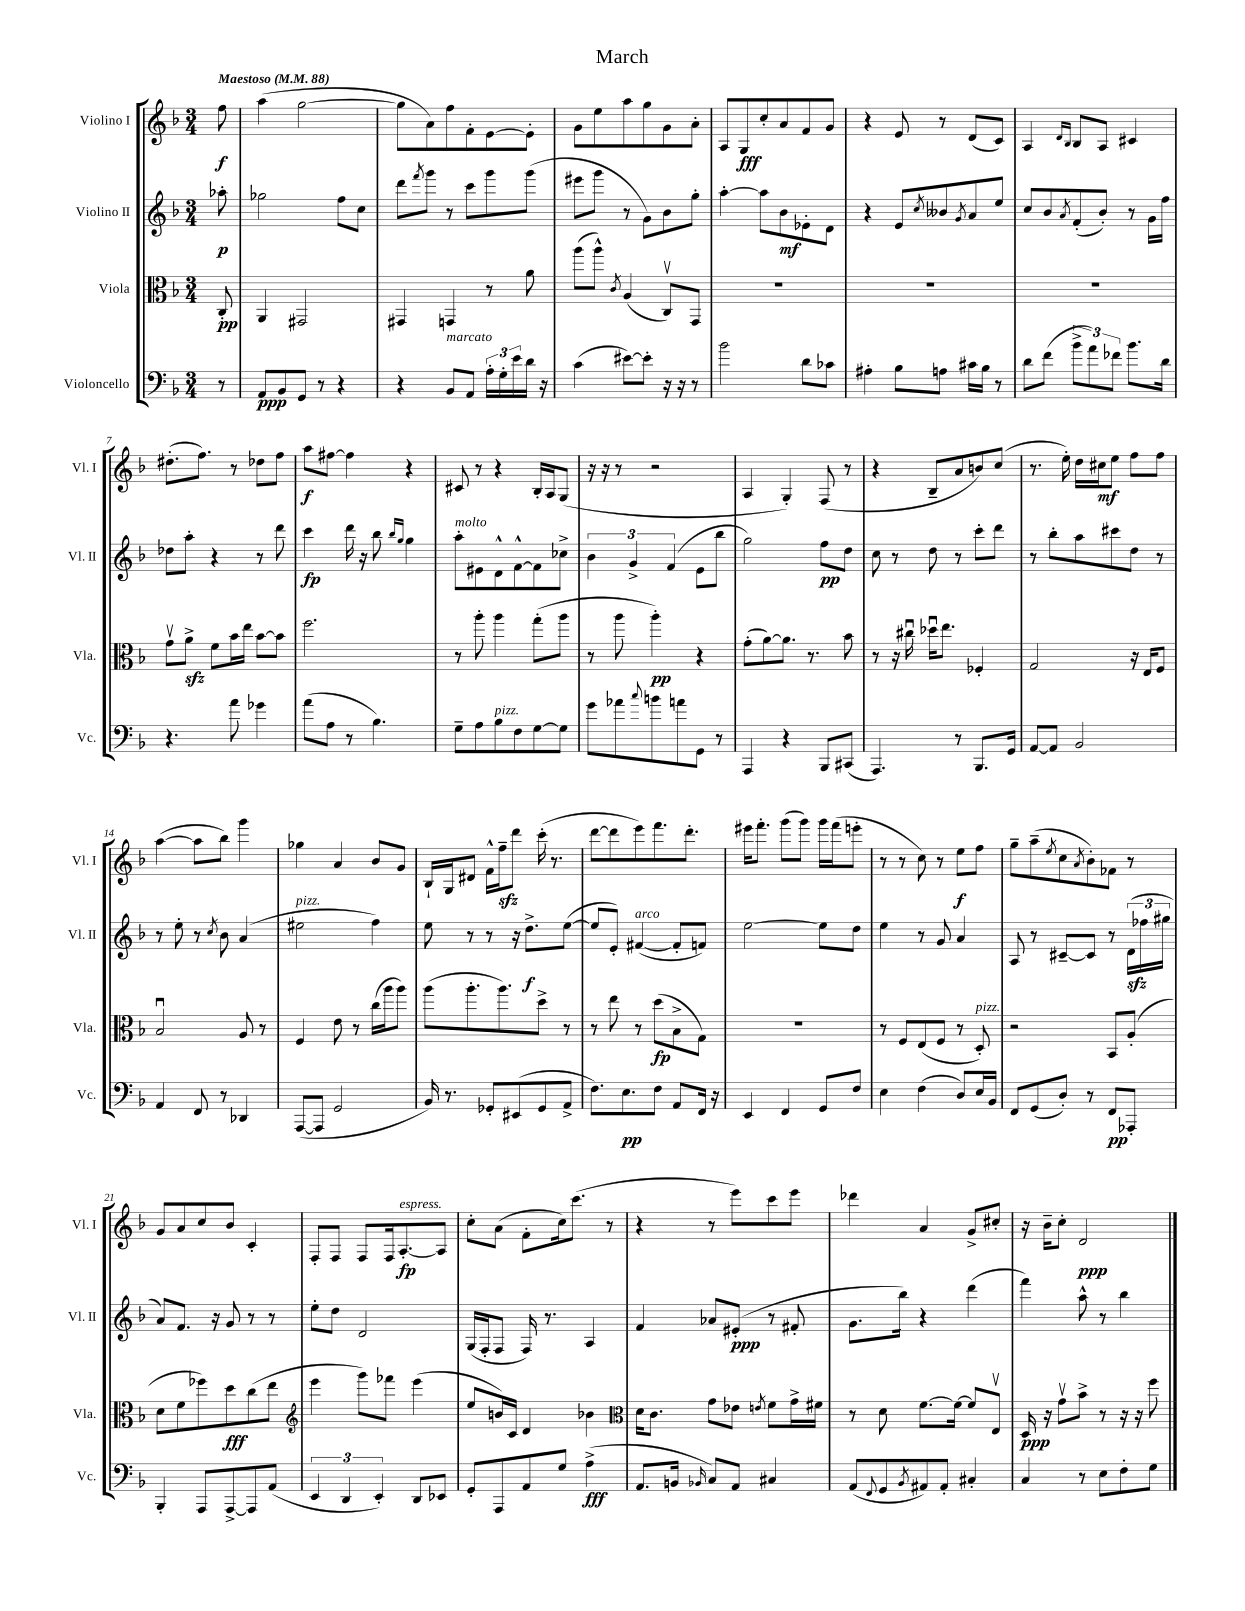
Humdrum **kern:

**kern	**kern	**kern	**kern
*staff4	*staff3	*staff2	*staff1
*clefF4	*clefC3	*clefG2	*clefG2
*k[b-]	*k[b-]	*k[b-]	*k[b-]
*M3/4	*M3/4	*M3/4	*M3/4
*MM88	*MM88	*MM88	*MM88
8r	8C'/	8aa-'\	8ff\
=	=	=	=
8AA/L	4AA/	2gg-\	(4aa\
8BB-/	.	.	.
8GG/J	2GG#/	.	[2gg\
8r	.	.	.
4r	.	8ff\L	.
.	.	8cc\J	.
=	=	=	=
4r	4GG#/	8ddd\L	8gg\]L
.	.	8qfff/	.
.	.	8ggg\J	8a\)
8BB-/L	4GG/	8r	8ff\
8AA/J	.	8ccc\L	8f'\
24A'\LL	8r	8ggg\	[8e\
24G'\	.	.	.
24e\	.	.	.
16d\JJ	8a\	(8ggg\J	8e'\]J
16r	.	.	.
=	=	=	=
(4c\	(8aa\L	8eee#\L	8g\L
.	8aa^^\J)	8ggg\J	8ee\
.	8qc/	.	.
[8e#\L)	(4A/	8r	8aa\
8e#'\]J	.	8g\L)	8gg\
16r	8Cv/L)	8b-\	8g\
16r	.	.	.
8r	8GG/J	8gg'\J	8a'\J
=	=	=	=
2b-\	2.r	[4aa'\	8A/L
.	.	.	8G/
.	.	8aa\]L	8cc'/
.	.	8b-\	8a/
8d\L	.	8e-'\	8f/
8c-\J	.	8d\J	8g/J
=	=	=	=
4A#'\	2.r	4r	4r
8B-\L	.	8e/L	8e/
.	.	8qcc/	.
8A\J	.	8b--/	8r
.	.	8qg/	.
16c#\LL	.	8a/	(8d/L
16B-\JJ	.	.	.
8r	.	8ee/J	8c/J)
=	=	=	=
8d\L	2.r	8cc/L	4A/
(8f\J	.	8b-/	.
.	.	.	16qqd/LL
.	.	8qa/	16qqB-/JJ
12b-^\L	.	(8f'/	8B-/L
12a\)	.	.	.
.	.	8b-'/J)	8A/J
12f-\J	.	.	.
8.b-\L	.	8r	4c#/
.	.	16g\LL	.
16d\Jk	.	16ff\JJ	.
=	=	=	=
4.r	8gv\L	8dd-\L	(8.dd#'\L
.	8a^\J	8aa'\J	.
.	.	.	8.ff\J)
.	8f\L	4r	.
8a\	16b-\L	.	8r
.	16ee\JJ	.	.
4g-\	[8b-\L	8r	8dd-\L
.	8b-\]J	8ddd\	8ff\J
=	=	=	=
(8a\L	2.ff\	4ccc\	8aa\L
8A\J	.	.	[8ff#\J
8r	.	16ddd\	4ff#\]
.	.	16r	.
4.B-\)	.	8bb-\	.
.	.	16qqbb-/LL	.
.	.	16qqgg/JJ	.
.	.	4gg\	4r
=	=	=	=
8G~\L	8r	8aa'\L	8c#/
8A\	8aa'\	8e#\	8r
8B-\	4aa\	8d^^\	4r
8F\	.	[8f^^\	.
[8G\	(8gg'\L	8f\]	16B-'/LL
.	.	.	16A/J
8G\]J	8aa\J	8cc-^\J	(8G/J
=	=	=	=
8g\L	8r	6b-\	16r
.	.	.	16r
8a-\	8aa\	.	8r
.	.	6g^/	.
8qqcc/	.	.	.
8b\	4aa'\)	.	2r
.	.	(6f/	.
8a\	.	.	.
8GG\J	4r	8e\L	.
8r	.	8bb-\J	.
=	=	=	=
4AAA/	(8g'\L	2gg\)	4A/
.	[8a\)	.	.
4r	8.a\]J	.	4G'/)
.	8.r	.	.
8BBB-/L	.	8ff\L	(8F/
(8CC#/J	8b-\	8dd\J	8r
=	=	=	=
4.AAA/)	8r	8cc\	4r
.	16r	8r	.
.	16cc#u\	.	.
.	16dd-u\LK	8dd\	8B-~/L
.	8.ee\J	.	.
8r	.	8r	8a/
8.BBB-/L	4F-'/	8ccc'\L	8b/)
.	.	8ddd\J	(8cc/J
16GG/Jk	.	.	.
=	=	=	=
[8AA/L	2G/	8r	8.r
8AA/]J	.	8bb-'\L	.
.	.	.	16ee'\)
2BB-/	.	8aa\	16dd\LL
.	.	.	16cc#\J
.	.	8ccc#\	8ee\J
.	16r	8dd\J	8ff\L
.	16E/LK	.	.
.	8F/J	8r	8ff\J
=	=	=	=
4AA/	2B-u/	8r	([4aa\
.	.	8ee'\	.
8FF/	.	8r	8aa\]L
.	.	8qcc/	.
8r	.	8b-\	8bb-\J)
4DD-/	8A/	(4a/	4ggg\
.	8r	.	.
=	=	=	=
([8AAA/L	4F/	2ee#\	4gg-\
8AAA/]J	.	.	.
2GG/	8e\	.	4a/
.	8r	.	.
.	(16cc\LL	4ff\)	8b-/L
.	16aa\J	.	.
.	8aa\J)	.	8g/J
=	=	=	=
16BB-/)	(8aa\L	8ee\	16B-`/LL
8.r	.	.	16G/J
.	8.aa'\	8r	8d#/J
8GG-'/L	.	8r	16f^^\LL
.	8.aa\)	.	16ff~\J
(8EE#/	.	16r	8ddd\J
.	.	8.dd^\L	.
8GG-/	8dd^\J	.	(16ccc'\
.	.	.	8.r
8AA^/J	8r	([8ee\J	.
=	=	=	=
8.F\L)	8r	8ee/]L	[8ddd\L
.	8ee\	8e'/J)	8ddd\]
8.E\	.	.	.
.	8r	([4f#/	8eee\)
8F\J	(8dd\L	.	8.fff\
8AA/L	8B-^\	8f#'/]L	.
.	.	.	8.ddd'\J
16FF/Jk	8G\J)	8f/J)	.
16r	.	.	.
=	=	=	=
4EE/	2.r	[2ee\	16eee#\LK
.	.	.	8.fff'\J
4FF/	.	.	(8ggg\L
.	.	.	8ggg\J)
8GG/L	.	8ee\]L	16ggg\LL
.	.	.	(16fff\J
8F/J	.	8dd\J	8eee'\J
=	=	=	=
4E\	8r	4ee\	8r
.	8F/L	.	8r
(4F\	(8E/	8r	8cc\)
.	8F/J	8g/	8r
8D/L)	8r	4a/	8ee\L
16E/L	8D'/)	.	8ff\J
16BB-/JJ	.	.	.
=	=	=	=
8FF/L	2r	8A/	8gg~\L
(8GG/	.	8r	(8aa~\
.	.	.	8qee/
8D'/J)	.	[8c#~/L	8cc\
.	.	.	8qa/
8r	.	8c#/]J	8b-'\)
8FF/L	8BB-/L	8r	8f-\J
8AAA-'/J	(8A'/J	(24d\LL	8r
.	.	24ff-\	.
.	.	24gg#\JJ	.
=	=	=	=
4BBB-'/	8d\L	8a/L)	8g/L
.	8f\	8.f/J	8a/
8AAA/L	8ff-\)	.	8cc/
.	.	16r	.
[8AAA^/	8dd\	8g/	8b-/J
8AAA/]	(8cc\	8r	4c'/
(8AA/J	8ee\J	8r	.
=	=	=	=
*	*clefG2	*	*
6EE/	4eee\	8ee'\L	8F'/L
.	.	8dd\J	8F/J
6DD/	.	.	.
.	8ggg\L)	2d/	8F/L
6EE'/)	.	.	.
.	8fff-\J	.	16F/k
.	.	.	[8.A'/
8DD/L	(4eee\	.	.
8EE-/J	.	.	8A/]J
=	=	=	=
8GG'/L	8ee/L	(16G/LL	8cc'\L
.	.	16F'/J	.
8AAA/	16b/L)	8F/J	(8a\J
.	16c/JJ	.	.
8AA/	4d/	16F/)	8f'\L
.	.	8.r	.
8G/J	.	.	16cc\k)
.	.	.	(8.ccc\J
(4A^\	4b-\	4A/	.
.	.	.	8r
=	=	=	=
*	*clefC3	*	*
8.AA/L	16d\LK	4f/	4r
.	8.c\J	.	.
16BB/Jk	.	.	.
16qqBB-/	.	.	.
8C/L)	8g\L	8a-/L	8r
8AA/J	8e-\J	(8e#'/J	8eee\L)
.	8qe/	.	.
4C#/	8f\L	8r	8ccc\
.	16g^\L	8f#'/	8eee\J
.	16f#\JJ	.	.
=	=	=	=
(8AA/L	8r	8.g\L	4ddd-\
8qqFF/	.	.	.
8GG/	8d\	.	.
.	.	16bb-\Jk)	.
8qBB-/	.	.	.
8AA#/)	[8.f\L	4r	4a/
8AA#'/J	.	.	.
.	16f\_Jk	.	.
4C#'/	8f/]L	(4ddd\	8g^/L
.	8Ev/J	.	8cc#'/J
=	=	=	=
4C/	16D/	4fff\)	16r
.	16r	.	16b-~\LK
.	8gv\L	.	8cc'\J
8r	8b-^\J	8aa^^\	2d/
8E\L	8r	8r	.
8F'\	16r	4bb-\	.
.	16r	.	.
8G\J	8ff\	.	.
==	==	==	==
*-	*-	*-	*-
